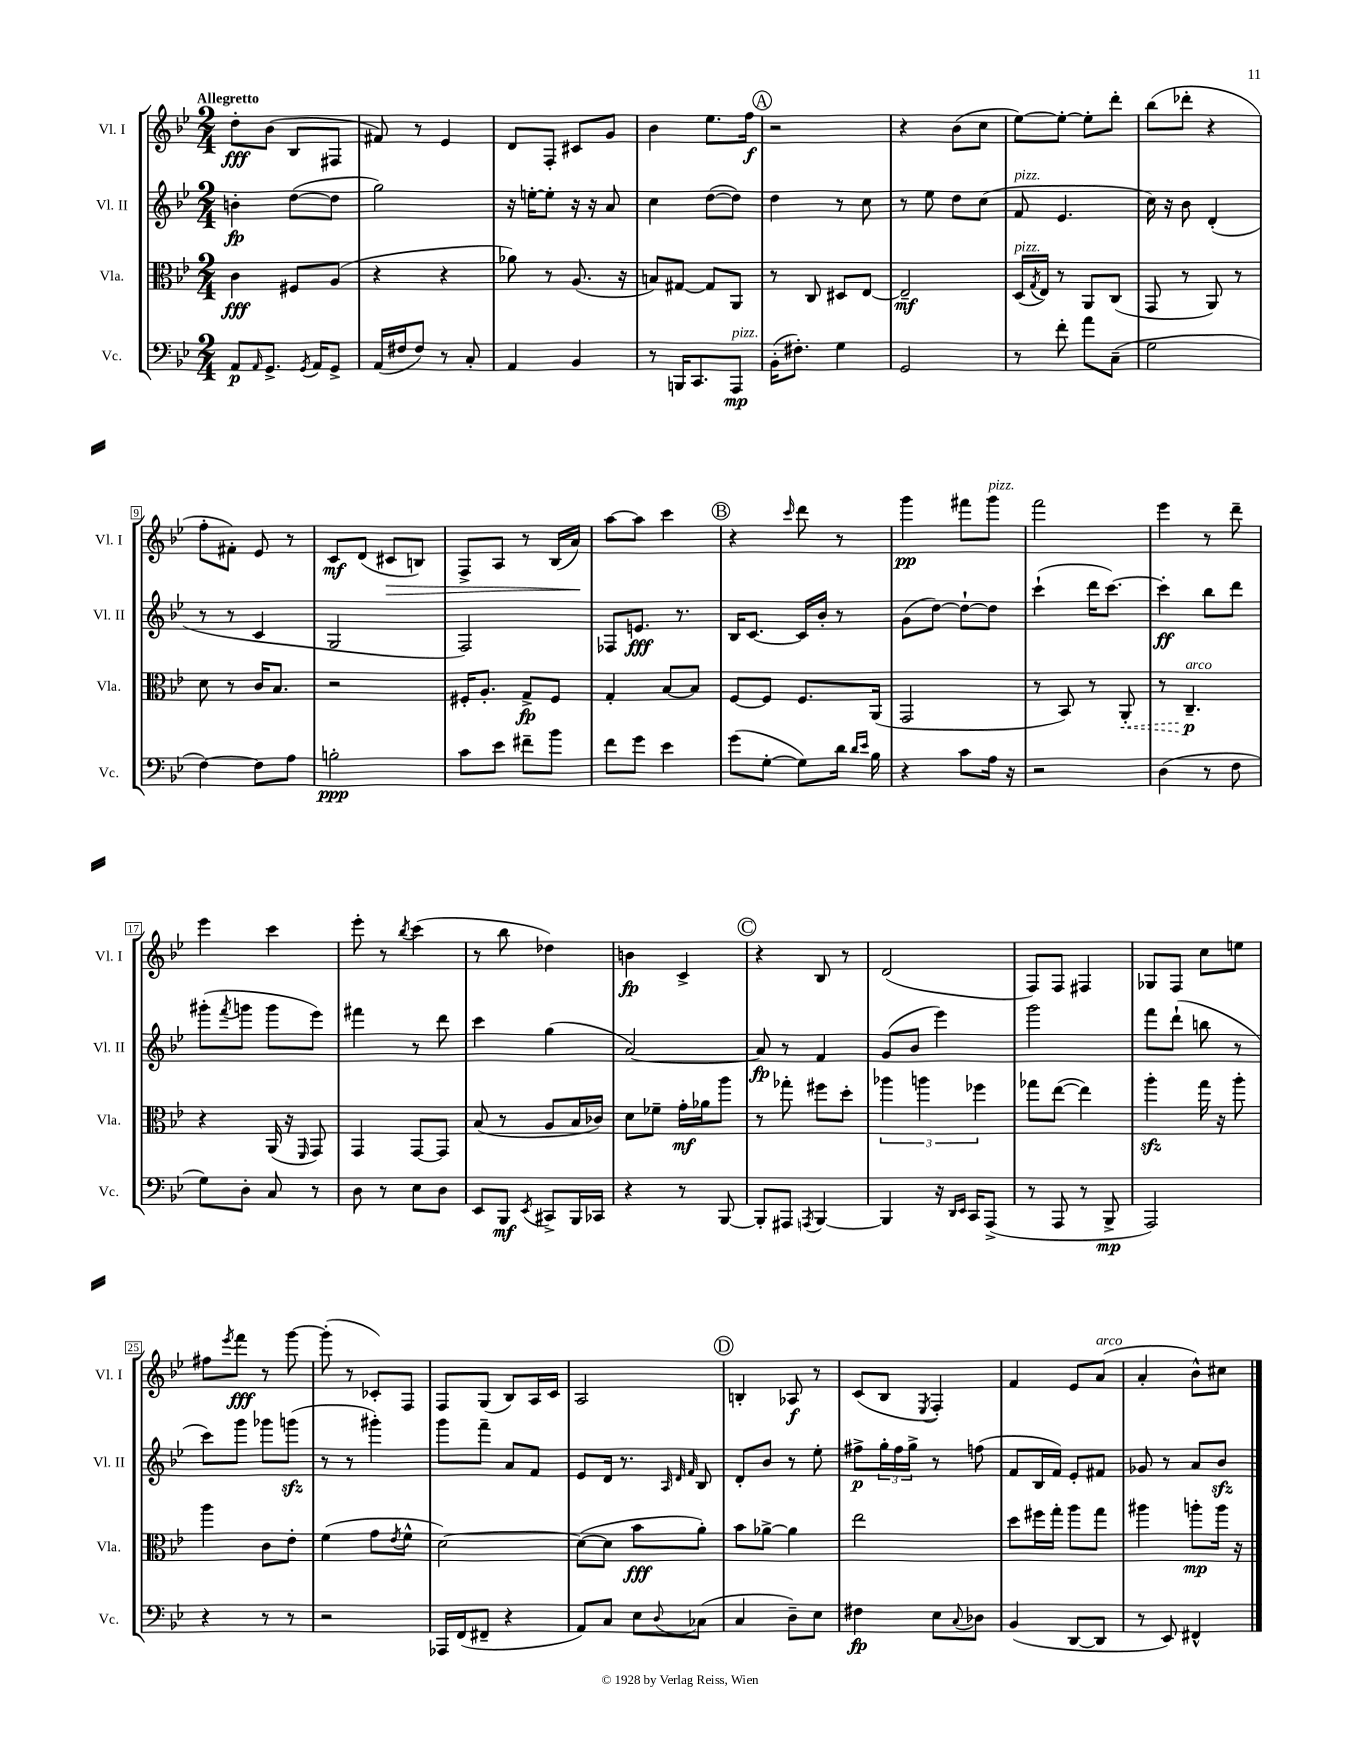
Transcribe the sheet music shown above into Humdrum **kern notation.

**kern	**dynam	**kern	**dynam	**kern	**dynam	**kern	**dynam
*part4	*part4	*part3	*part3	*part2	*part2	*part1	*part1
*staff4	*staff4	*staff3	*staff3	*staff2	*staff2	*staff1	*staff1
*I"Vc.	*	*I"Vla.	*	*I"Vl. II	*	*I"Vl. I	*
*I'Vc.	*	*I'Vla.	*	*I'Vl. II	*	*I'Vl. I	*
*clefF4	*	*clefC3	*	*clefG2	*	*clefG2	*
*k[b-e-]	*	*k[b-e-]	*	*k[b-e-]	*	*k[b-e-]	*
*M2/4	*	*M2/4	*	*M2/4	*	*M2/4	*
=1	=1	=1	=1	=1	=1	=1	=1
!	!	!	!	!	!	!LO:TX:a:B:t=Allegretto	!
8AA/L	p	4c\	fff	4bn'\	fp	8dd'\L	fff
16qqAA/	.	.	.	.	.	.	.
8.GG^/J	.	.	.	.	.	(8b-\J	.
.	.	8F#X/L	.	([8dd\L	.	8B-/L	.
8qGG/	.	.	.	.	.	.	.
16AA/KL	.	.	.	.	.	.	.
8GG^/J	.	(8A/J	.	8dd\J]	.	8F#X/J	.
=2	=2	=2	=2	=2	=2	=2	=2
(16AA/LL	.	4r	.	2gg\)	.	8f#X/)	.
16F#X/J	.	.	.	.	.	.	.
8F#/J)	.	.	.	.	.	8r	.
8r	.	4r	.	.	.	4e-/	.
8C'/	.	.	.	.	.	.	.
=3	=3	=3	=3	=3	=3	=3	=3
4AA/	.	8a-X\)	.	16r	.	8d/L	.
.	.	.	.	[16een'\KL	.	.	.
.	.	8r	.	8ee'\J]	.	8F'/J	.
4BB-/	.	(8.A/	.	16r	.	8c#X/L	.
.	.	.	.	16r	.	.	.
.	.	.	.	8a/	.	8g/J	.
.	.	16r	.	.	.	.	.
=4	=4	=4	=4	=4	=4	=4	=4
8r	.	8Bn/L)	.	4cc\	.	4b-\	.
16BBBn/KL	.	[8G#X/J	.	.	.	.	.
8.CC/	.	.	.	.	.	.	.
.	.	8G#/L]	.	([8dd\L	.	8.ee-\L	.
!LO:TX:a:i:t=pizz.	!	!	!	!	!	!	!
8AAA/J	mp	8AA/J	.	8dd\J])	.	.	.
.	.	.	.	.	.	16ff\Jk	f
!!LO:REH:place=s1:t=A
=5	=5	=5	=5	=5	=5	=5	=5
(16BB-'\KL	.	8r	.	4dd\	.	2r	.
8.F#X'\J)	.	.	.	.	.	.	.
.	.	8C/	.	.	.	.	.
4G\	.	8D#X/L	.	8r	.	.	.
.	.	[8E-/J	.	8cc\	.	.	.
=6	=6	=6	=6	=6	=6	=6	=6
2GG/	.	2E-~/]	mf	8r	.	4r	.
.	.	.	.	8ee-\	.	.	.
.	.	.	.	8dd\L	.	(8b-\L	.
.	.	.	.	(8cc\J	.	8cc\J	.
=7	=7	=7	=7	=7	=7	=7	=7
!	!	!	!	!LO:TX:a:i:t=pizz.	!	!	!
!	!	!LO:TX:a:i:t=pizz.	!	!	!	!	!
8r	.	(16D/LL	.	8f/	.	[8ee-\L)	.
.	.	8qG/	.	.	.	.	.
.	.	16E-/JJ)	.	.	.	.	.
8f'\	.	8r	.	4.e-/	.	8ee-'\J_	.
8a\L	.	8AA/L	.	.	.	8ee-'\L]	.
(8C~\J	.	(8C/J	.	.	.	8ddd'\J	.
=8	=8	=8	=8	=8	=8	=8	=8
2G\	.	8GG/	.	16cc\)	.	(8bb-\L	.
.	.	.	.	16r	.	.	.
.	.	8r	.	8b-\	.	8ddd-X'\J	.
.	.	8AA/)	.	(4d'/	.	4r	.
.	.	8r	.	.	.	.	.
!!LO:LB:g=z
=9	=9	=9	=9	=9	=9	=9	=9
[4F\)	.	8d\	.	8r	.	8ff'\L	.
.	.	8r	.	8r	.	8f#X'\J)	.
8F\L]	.	16c/KL	.	4c/	.	8e-/	.
.	.	8.B-/J	.	.	.	.	.
8A\J	.	.	.	.	.	8r	.
=10	=10	=10	=10	=10	=10	=10	=10
2Bn'\	ppp	2r	.	2G/	.	8c/L	mf
.	.	.	.	.	.	(8d/J	.
!	!	!	!	!	!	!	!LO:HP:b
.	.	.	.	.	.	8c#X/L	>
.	.	.	.	.	.	8Bn/J)	.
=11	=11	=11	=11	=11	=11	=11	=11
8c\L	.	16F#X'/KL	.	2F/)	.	8F^/L	.
.	.	8.A'/J	.	.	.	.	.
8e-\J	.	.	.	.	.	8A/J	.
8f#X~\L	.	8G^/L	fp	.	.	8r	.
8b-\J	.	8F#/J	.	.	.	(16B-/LL	.
.	.	.	.	.	.	16a/JJ)	.
.	.	.	.	.	.	.	]
=12	=12	=12	=12	=12	=12	=12	=12
8f\L	.	4G'/	.	8F-X/L	.	[8aa\L	.
8g\J	.	.	.	8.en/J	fff	8aa\J]	.
4e-\	.	[8B-/L	.	.	.	4ccc\	.
.	.	.	.	8.r	.	.	.
.	.	8B-/J]	.	.	.	.	.
!!LO:REH:place=s1:t=B
=13	=13	=13	=13	=13	=13	=13	=13
(8g\L	.	[8F/L	.	16B-/KL	.	4r	.
.	.	.	.	[8.c/J	.	.	.
[8G'\J	.	8F/J]	.	.	.	.	.
.	.	.	.	.	.	16qqccc/	.
8G\L])	.	8.F/L	.	16c/LL]	.	8ddd\	.
.	.	.	.	16b-'/JJ	.	.	.
16d\Jk	.	.	.	8r	.	8r	.
16qqd/LL	.	.	.	.	.	.	.
16qqe-/JJ	.	.	.	.	.	.	.
16B-\	.	(16AA/Jk	.	.	.	.	.
=14	=14	=14	=14	=14	=14	=14	=14
4r	.	2GG/	.	(8g\L	.	4ggg\	pp
.	.	.	.	[8dd\J)	.	.	.
8c\L	.	.	.	8dd`\L_	.	8fff#X\L	.
!	!	!	!	!	!	!LO:TX:a:i:t=pizz.	!
16A\Jk	.	.	.	8dd\J]	.	8ggg\J	.
16r	.	.	.	.	.	.	.
=15	=15	=15	=15	=15	=15	=15	=15
2r	.	8r	.	(4ccc`\	.	2fff\	.
.	.	8BB-/)	.	.	.	.	.
.	.	8r	.	16ddd\KL	.	.	.
.	.	.	.	[8.ccc\J)	.	.	.
!	!	!	!LO:HP:b	!	!	!	!
.	.	8AA'/	<	.	.	.	.
=16	=16	=16	=16	=16	=16	=16	=16
(4D\	.	8r	.	4ccc'\]	ff	4eee-\	.
!	!	!LO:TX:a:i:t=arco	!	!	!	!	!
.	.	4.C~/	p	.	.	.	.
8r	.	.	.	8bb-\L	.	8r	.
8F\	.	.	.	8ddd\J	.	8ddd~\	.
.	.	.	[	.	.	.	.
!!LO:LB:g=z
=17	=17	=17	=17	=17	=17	=17	=17
8G\L)	.	4r	.	(8ggg#X'\L	.	4eee-\	.
.	.	.	.	8qfff/	.	.	.
8D'\J	.	.	.	8gggn\J	.	.	.
8C/	.	(16AA/	.	8ggg\L	.	4ccc\	.
.	.	16r	.	.	.	.	.
.	.	16qqFF/	.	.	.	.	.
8r	.	8GG/)	.	8eee-\J)	.	.	.
=18	=18	=18	=18	=18	=18	=18	=18
8D\	.	4GG/	.	4fff#X\	.	8eee-'\	.
8r	.	.	.	.	.	8r	.
.	.	.	.	.	.	8qbb-/	.
8E-\L	.	[8GG/L	.	8r	.	(4ccc\	.
8D\J	.	8GG/J]	.	8ddd\	.	.	.
=19	=19	=19	=19	=19	=19	=19	=19
8EE-/L	.	(8B-/	.	4ccc\	.	8r	.
8BBB-/J	mf	8r	.	.	.	8bb-\	.
8qEE-/	.	.	.	.	.	.	.
8CC#X^/L	.	8A/L	.	(4gg\	.	4dd-X\)	.
16BBB-/L	.	16B-/L	.	.	.	.	.
16CC-X/JJ	.	16c-X/JJ)	.	.	.	.	.
=20	=20	=20	=20	=20	=20	=20	=20
4r	.	8d\L	.	[2a/)	.	4bn\	fp
.	.	8f-X~\J	.	.	.	.	.
8r	.	16g'\LL	mf	.	.	4c^/	.
.	.	16a-X\J	.	.	.	.	.
[8BBB-/	.	8aa\J	.	.	.	.	.
!!LO:REH:place=s1:t=C
=21	=21	=21	=21	=21	=21	=21	=21
8BBB-'/L]	.	8r	.	8a/]	fp	4r	.
8AAA#X/J	.	8gg-X'\	.	8r	.	.	.
8qAAAn/	.	.	.	.	.	.	.
[4BBB-/	.	8ff#X\L	.	4f/	.	8B-/	.
.	.	8dd'\J	.	.	.	8r	.
=22	=22	=22	=22	=22	=22	=22	=22
4BBB-/]	.	6aa-X\	.	(8g/L	.	(2d/	.
.	.	.	.	8b-/J	.	.	.
.	.	6aan\	.	.	.	.	.
16r	.	.	.	4eee-\)	.	.	.
16qqDD/LL	.	.	.	.	.	.	.
16qqEE-/JJ	.	.	.	.	.	.	.
16CC/KL	.	.	.	.	.	.	.
.	.	6ff-X\	.	.	.	.	.
(8AAA^/J	.	.	.	.	.	.	.
=23	=23	=23	=23	=23	=23	=23	=23
8r	.	8gg-X\L	.	2ggg\	.	8F/L)	.
8AAA/	.	([8ee-\J	.	.	.	8F/J	.
8r	.	4ee-\])	.	.	.	4F#X/	.
8BBB-^/	mp	.	.	.	.	.	.
=24	=24	=24	=24	=24	=24	=24	=24
2AAA/)	.	4aazz'\	.	8fff\L	.	8G-X/L	.
.	.	.	.	(8ddd`\J	.	8F/J	.
.	.	16gg\	.	8bbn\	.	8cc\L	.
.	.	16r	.	.	.	.	.
.	.	8aa'\	.	8r	.	8een\J	.
!!LO:LB:g=z
=25	=25	=25	=25	=25	=25	=25	=25
4r	.	4aa\	.	8ccc\L)	.	8ff#X\L	.
.	.	.	.	.	.	8qeee-/	.
.	.	.	.	8ggg\J	.	8fff\J	fff
8r	.	8c\L	.	8ggg-X\L	.	8r	.
8r	.	8e-'\J	.	(8gggnzz\J	.	[8ggg\	.
=26	=26	=26	=26	=26	=26	=26	=26
2r	.	(4f\	.	8r	.	(8ggg'\]	.
.	.	.	.	8r	.	8r	.
.	.	8g\L	.	4ggg#X'\)	.	8c-X'/L)	.
.	.	8qe-/	.	.	.	.	.
.	.	8f^^\J	.	.	.	8F/J	.
=27	=27	=27	=27	=27	=27	=27	=27
16AAA-X/LL	.	[2d\)	.	8ggg\L	.	8F/L	.
(16FF/J	.	.	.	.	.	.	.
8FF#X~/J	.	.	.	8fff~\J	.	(8G/J	.
4r	.	.	.	8a/L	.	8B-/L)	.
.	.	.	.	8f/J	.	16A/L	.
.	.	.	.	.	.	16c/JJ	.
=28	=28	=28	=28	=28	=28	=28	=28
8AA/L)	.	(8d\L_	.	8e-/L	.	2A/	.
8C/J	.	8d\J]	.	16d/Jk	.	.	.
.	.	.	.	8.r	.	.	.
8E-\L	.	8b-\L	fff	.	.	.	.
.	.	.	.	32qqA/	.	.	.
.	.	.	.	32qqd/	.	.	.
8qqD/	.	.	.	32qqf/	.	.	.
(8C-X\J	.	8a'\J)	.	8B-/	.	.	.
!!LO:REH:place=s1:t=D
=29	=29	=29	=29	=29	=29	=29	=29
4C/	.	8b-\L	.	8d'/L	.	4Bn'/	.
.	.	[8a-X^\J	.	8b-/J	.	.	.
8D~\L)	.	4a-\]	.	8r	.	8A-X/	f
8E-\J	.	.	.	8ee-'\	.	8r	.
=30	=30	=30	=30	=30	=30	=30	=30
4F#X\	fp	2ee-\	.	8ff#X^\L	p	(8c/L	.
.	.	.	.	24gg'\L	.	8B-/J	.
.	.	.	.	24ff#\	.	.	.
.	.	.	.	24gg^\JJ	.	.	.
.	.	.	.	.	.	8qE-/	.
8E-\L	.	.	.	8r	.	4F'/)	.
8qqC/	.	.	.	.	.	.	.
8D-X\J	.	.	.	(8ffn\	.	.	.
=31	=31	=31	=31	=31	=31	=31	=31
(4BB-/	.	8dd\L	.	8f/L	.	4f/	.
.	.	16ff#X\L	.	16B-/L	.	.	.
.	.	16gg'\JJ	.	16f/JJ)	.	.	.
[8DD/L	.	8aa\L	.	8e-'/L	.	8e-/L	.
!	!	!	!	!	!	!LO:TX:a:i:t=arco	!
8DD/J]	.	8gg\J	.	8f#X/J	.	(8a/J	.
=32	=32	=32	=32	=32	=32	=32	=32
8r	.	4aa#X\	.	8g-X/	.	4a'/	.
8EE-/)	.	.	.	8r	.	.	.
4FF#X^^/	.	8aan'\L	mp	8a/L	.	8b-^^\L)	.
.	.	16aa\Jk	.	8b-zz/J	.	8cc#X\J	.
.	.	16r	.	.	.	.	.
==	==	==	==	==	==	==	==
*-	*-	*-	*-	*-	*-	*-	*-
